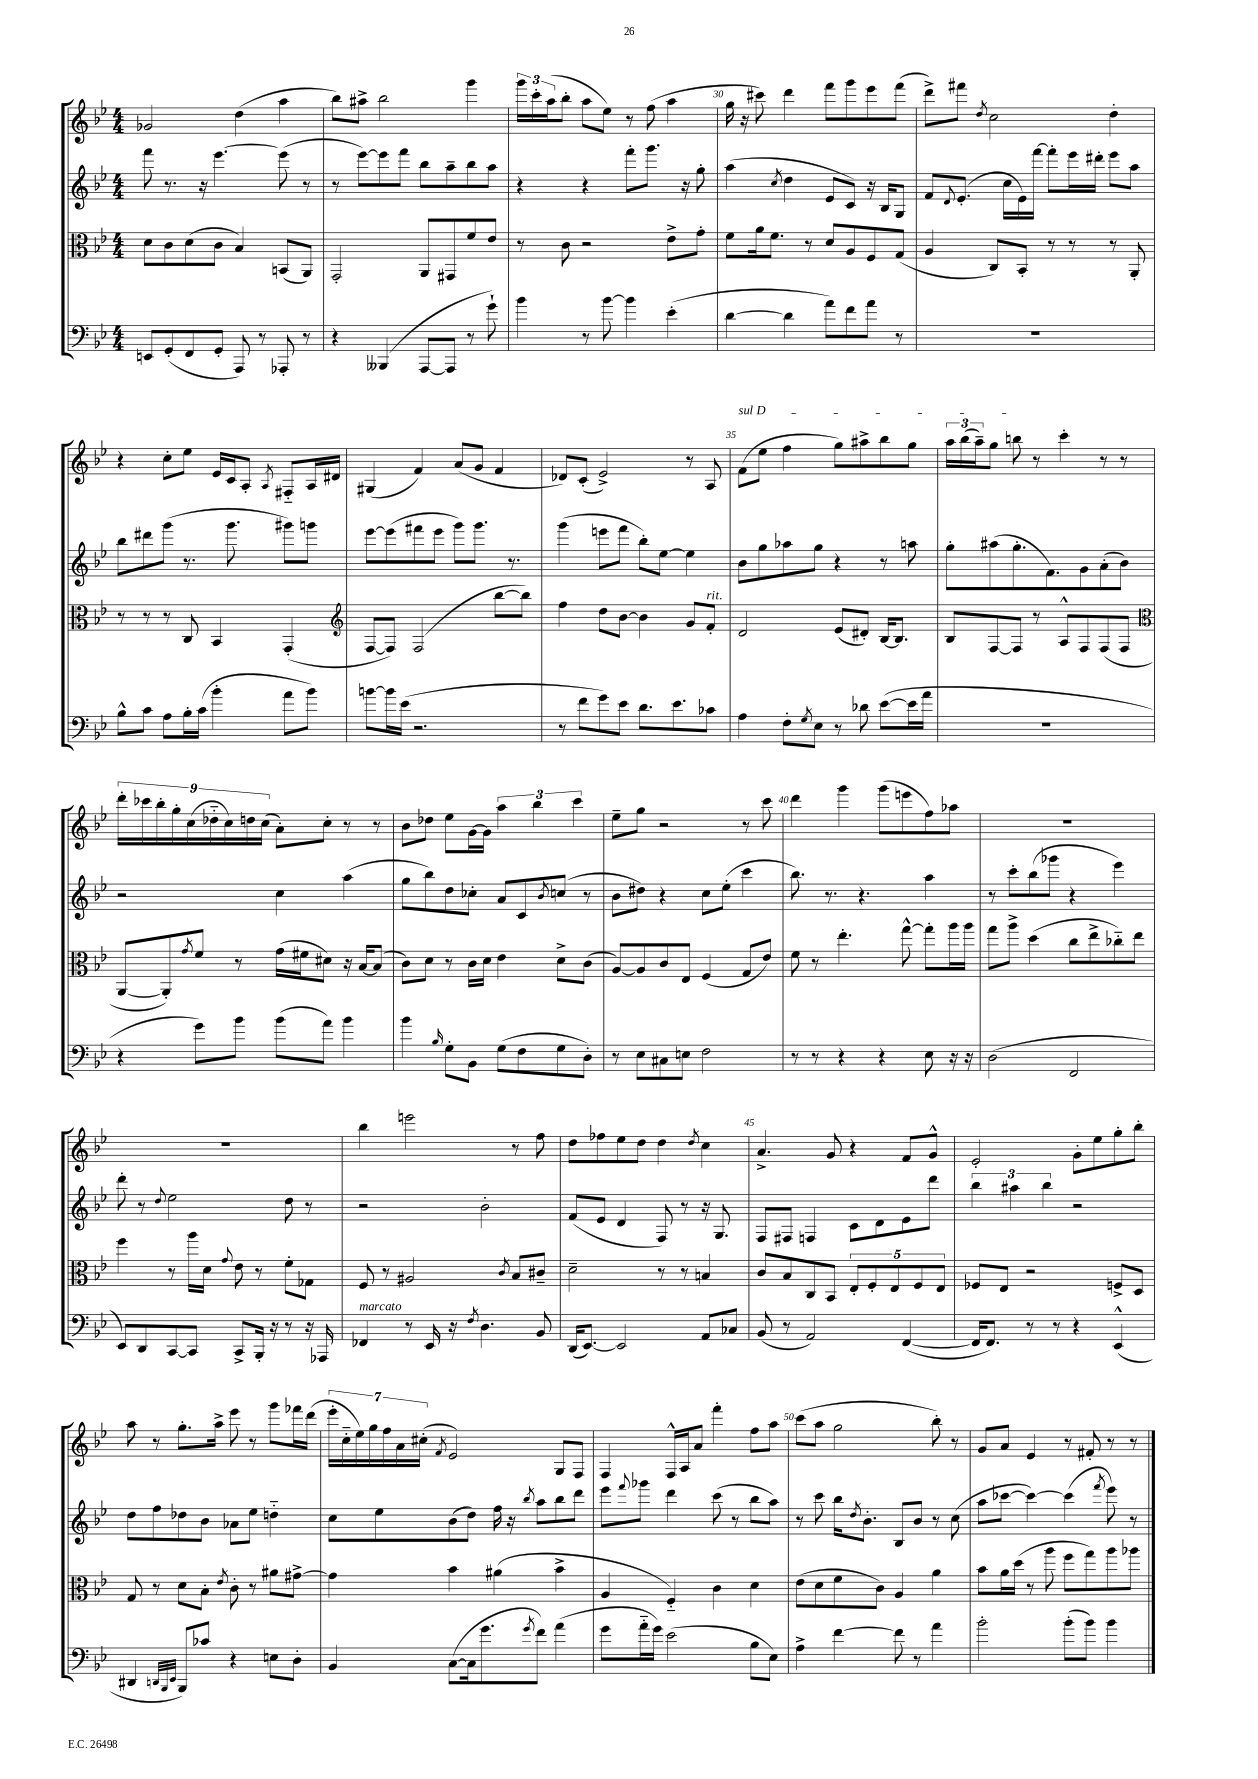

**kern	**kern	**kern	**kern
*staff4	*staff3	*staff2	*staff1
*clefF4	*clefC3	*clefG2	*clefG2
*k[b-e-]	*k[b-e-]	*k[b-e-]	*k[b-e-]
*M4/4	*M4/4	*M4/4	*M4/4
8EE/L	8d\L	8fff\	2g-/
(8GG'/	8c\	8.r	.
8FF/	(8d\	.	.
.	.	16r	.
8GG'/J	8c\J	[4.eee-\	.
8AAA/)	4B-/)	.	(4dd\
8r	.	.	.
8AAA-'/	(8BB/L	(8eee-\]	4aa\
8r	8AA/J)	8r	.
=	=	=	=
4r	2GG'/	8r	8bb-\L)
.	.	[8eee-\L)	8aa#^\J
(4BBB--/	.	8eee-\]	2bb-\
.	.	8fff\J	.
[8AAA/L	8AA/L	8bb-\L	.
8AAA/]J	8GG#/	8aa~\	.
8r	8f/	8bb-\	4ggg\
8g`\)	8e-/J	8aa\J	.
=	=	=	=
4b-\	8r	4r	24ggg\LL
.	.	.	24ccc'\
.	.	.	(24aa\J
.	8c\	.	8bb-'\J
8r	2r	4r	8aa\L
[8b-\	.	.	8ee-\J)
4b-\]	.	8fff'\L	8r
.	.	8.ggg\J	(8ff\
(4e-'\	8e-^\L	.	4aa\
.	.	16r	.
.	8g'\J	8gg'\	.
=	=	=	=
[4d\	8f\L	(4aa\	16gg\
.	.	.	16r
.	16a\k	.	8ccc#\)
.	8.f\J	.	.
.	.	8qcc/	.
4d\]	.	4dd\	4ddd\
.	8r	.	.
8a\L)	8d/L	8e-/L	8fff\L
8f\	8A/	8c/J)	8ggg\
8a\J	8F/	16r	8eee-\
.	.	16B-/LK	.
8r	(8G/J	8G/J	(8fff\J
=	=	=	=
1r	4A/	8f/L	8ddd^\L)
.	.	8qqd/	.
.	.	(8.e-'/J	8fff#\J
.	.	.	8qdd/
.	8C/L)	.	2cc\
.	.	16cc\LL	.
.	8BB-'/J	16e-\)	.
.	.	[16fff\JJ	.
.	8r	8fff'\]L	.
.	8r	16eee-\L	.
.	.	16ddd#'\JJ	.
.	8r	8eee-\L	4dd'\
.	8AA'/	8aa\J	.
=	=	=	=
8B-^^\L	8r	8bb-\L	4r
8c\J	8r	8ddd#\	.
8A\L	8r	(8ggg\J	8cc'\L
16B-'\L	8C/	8.r	8ee-\J
(16c\JJ	.	.	.
4b-'\	4BB-/	.	16e-/LL
.	.	8.ggg\	16c/J
.	.	.	8A'/J
.	.	.	8qA/
8a\L	(4GG'/	8ggg#\L)	8F#'~/L
8b-\J)	.	8ggg\J	16A/L
.	.	.	16d#/JJ
=	=	=	=
*	*clefG2	*	*
[8b\L	[8F/L	[8eee-\L	(4G#/
16b\]L	8F/]J)	(8eee-\]	.
(16e-\JJ	.	.	.
2.r	(2F/	8fff#\	4f/)
.	.	8eee-\J	.
.	.	8ggg\L)	(8a/L
.	.	8.ggg\J	8g/J
.	[8bb-\L	.	4f/
.	.	8.r	.
.	8bb-\]J)	.	.
=	=	=	=
8r	4ff\	(4ggg\	8d-/L)
8f\L	.	.	(8c'/J
8g\)	8dd\L	8eee\L	2e-^/)
8e-\J	[8b-\J	8fff\J	.
8.d\L	4b-\]	8bb-'\L)	.
.	.	[8ee-\J	.
8.e-\	.	.	.
.	8g/L	4ee-\]	8r
8c-\J	8f'/J	.	8A/
=	=	=	=
4A\	2d/	8b-\L	(8f\L
.	.	8gg\	8ee-\J
8F'\L	.	8aa-\	4ff\
8qG/	.	.	.
8E-\J	.	8gg\J	.
8r	(8e-/L	4r	8gg\L)
8d-\	8d#'/J)	.	8aa#^\
([8e-\L	[16B-/LK	8r	8bb-\
.	8.B-/]J	.	.
16e-\]L	.	8aa\	8gg\J
16a\JJ	.	.	.
=	=	=	=
1r	8B-/L	8gg'\L	24aa\LL
.	.	.	(24bb-\
.	.	.	24aa~\J)
.	[8F/	(8aa#\	8gg\J
.	8F/]J	8.gg'\	8bb\
.	8r	.	8r
.	.	8.f\)	.
.	8A^^/L	.	4ccc'\
.	8F/	8g\	.
.	(8F/	(8a'\	8r
.	8F/J	8b-\J)	8r
=	=	=	=
*	*clefC3	*	*
4r	[8AA/L	2r	18ddd'\LL
.	.	.	18ccc-\
.	.	.	18bb-'\
.	8AA'/])	.	.
.	.	.	18gg'\
.	.	.	(18cc\
.	8qg/	.	.
8g\L)	8f/J	.	.
.	.	.	18dd-'~\
.	.	.	18cc\)
8b-\J	8r	.	.
.	.	.	18dd\
.	.	.	(18cc\JJ
(8b-\L	(16g\LL	4cc\	8a'\L)
.	16f#\J	.	.
8a\J)	8d#\J)	.	8cc'\J
4b-\	16r	(4aa\	8r
.	[16B-/LK	.	.
.	(8B-/]J	.	8r
=	=	=	=
4b-\	8c\L)	8gg\L	8b-\L
.	8d\J	8bb-\)	8dd-\J
16qqB-/	.	.	.
8G'\L	8r	8dd\	8ee-\L
8BB-\J	16c\LL	8cc-'\J	[16g\L
.	16d\JJ	.	16g\]JJ
(8G\L	4e-\	8a/L	6aa\
8F\	.	8c/	.
.	.	.	6bb-\
.	.	8qb-/	.
8G\	8d^\L	(8cc/J	.
.	.	.	6ccc\
8D'\J)	(8c\J	8r	.
=	=	=	=
8r	[8A/L)	8b-\L	8ee-~\L
8E-\L	8A/]	8dd#\J)	8gg\J
8C#\	8c/	4r	2r
8E\J	8E-/J	.	.
2F\	(4F/	8cc\L	.
.	.	(8ee-'\J	.
.	8G/L	4ccc\	8r
.	8e-/J)	.	8ccc\
=	=	=	=
8r	8f\	8.bb-\)	4ddd\
8r	8r	.	.
.	.	8.r	.
4r	4.ee-'\	.	4ggg\
.	.	4.r	.
4r	.	.	(8ggg\L
.	[8gg^^\	.	8eee\
8E-\	8gg'\]L	4aa\	8ff\)
16r	16aa\L	.	8aa-\J
16r	16aa\JJ	.	.
=	=	=	=
(2D\	8gg\L	8r	1r
.	8aa^\J	8ccc'\L	.
.	(4dd\	(8bb-\	.
.	.	8ggg-\J	.
2FF/	8cc\L	4r	.
.	8ee-^\	.	.
.	8cc-'~\)	4eee-\)	.
.	8ee-\J	.	.
=	=	=	=
8EE-/L)	4ff\	8ddd'\	1r
8DD/	.	8r	.
.	.	8qqdd/	.
[8CC/	8r	2ee-\	.
8CC/]J	16aa\LL	.	.
.	16d\JJ	.	.
.	8qqg/	.	.
8CC^/L	8e-\	.	.
16BBB-'/Jk	8r	.	.
16r	.	.	.
8r	8f'\L	8dd\	.
16r	8G-\J	8r	.
16AAA-/	.	.	.
=	=	=	=
4FF-/	8F/	2r	4bb-\
.	8r	.	.
8r	2A#/	.	2eee\
16EE-/	.	.	.
16r	.	.	.
8qF/	.	.	.
4.D\	.	2b-'\	.
.	8qc/	.	.
.	8B-/L	.	8r
8BB-/	8c#~/J	.	8ff\
=	=	=	=
(16DD/LK	2d~\	(8f/L	8dd\L
[8.EE-/J)	.	.	.
.	.	8e-/J	8ff-\
2EE-/]	.	4d/	8ee-\
.	.	.	8dd\J
.	8r	8F/)	4dd\
.	8r	8r	.
.	.	.	8qdd/
8AA/L	4B/	16r	4cc\
.	.	8.G/	.
8C-/J	.	.	.
=	=	=	=
(8BB-/	8c/L	8F/L	4.a^/
8r	8B-/	8F#/J	.
2AA/)	8C/	4F/	.
.	8BB-/J	.	8g/
.	10E-'/L	8c\L	4r
.	10F'/	.	.
.	.	8d\	.
.	10E-/	.	.
([4FF/	.	8e-\	8f/L
.	10F/	.	.
.	.	8ddd\J	8g^^/J
.	10E-/J	.	.
=	=	=	=
16FF/]LK	8F-/L	6bb-\	2e-'/
8.FF/J)	.	.	.
.	8E-/J	.	.
.	.	6aa#\	.
8r	2r	.	.
.	.	6bb-\	.
8r	.	.	.
4r	.	2r	8g'\L
.	.	.	8ee-\
(4EE-^^/	8F^/L	.	8gg'\
.	8D/J	.	8bb-'\J
=	=	=	=
4DD#/	8G/	8dd\L	8aa\
.	8r	8ff\	8r
32qqDD/LLL	.	.	.
32qqBBB-/	.	.	.
32qqEE-/JJJ	.	.	.
8BBB-/L)	8d\L	8dd-\	8.gg'\L
8c-/J	8B-'\J	8b-\J	.
.	.	.	16aa^\Jk
.	8qe-/	.	.
4r	8c'\	8a-\L	8eee-\
.	8r	8ee-\J	8r
8E\L	8a#\L	4dd'~\	8ggg\L
8D'\J	[8g#^\J	.	16fff-\L
.	.	.	(16ddd\JJ
=	=	=	=
4BB-/	4g#\]	8cc\L	28eee-'\LL
.	.	.	28cc'~\
.	.	.	28ee-\)
.	.	.	28gg\
.	.	8ee-\	.
.	.	.	28ff\
.	.	.	28a\
.	.	.	(28cc#'\JJ
.	.	.	8qf/
([8C\L	4b-\	(8b-\	2e-/)
16C\]k	.	8dd\J)	.
8.g\	.	.	.
.	(4a#\	16ff\	.
.	.	16r	.
8qg/	.	8qbb-/	.
8f\J)	.	8aa\L	.
(4a\	4b-^\	8bb-\	8G/L
.	.	8ddd\J	8F/J
=	=	=	=
8g\L	4A/	8eee-\L	4F/
.	.	8qqfff/	.
16a'~\L	.	8ggg-\J	.
16g\JJ)	.	.	.
(2e-\	4F'~/)	4ddd\	16F^^/LL
.	.	.	16A/J
.	.	.	8a/J
.	4c\	(8ccc\	4fff'\
.	.	8r	.
8B-\L	4d\	8bb-\L	8ff\L
8E-\J)	.	8aa\J)	8aa\J
=	=	=	=
4A^\	(8e-\L	8r	(8ccc\L
.	8d\	8ccc\	8aa\J
[4f\	8f\	16bb-\LK	2gg\
.	.	8qdd/	.
.	.	8.b-'\J	.
.	8c\J)	.	.
8f\]	4A/	8B-/L	.
8r	.	8b-/J	.
4a\	4a\	8r	8bb-'\)
.	.	(8cc\	8r
=	=	=	=
2b-'\	8b-\L	8aa\L	8g/L
.	16a\L	[8ccc-\J	8a/J
.	(16dd\JJ	.	.
.	8r	4ccc-\_)	4e-/
.	8aa\	.	.
(8b-'\L	8ff\L	(4ccc-\]	8r
8b-\J)	8gg\)	.	8f#'/
.	.	8qfff/	.
4b-\	8aa\	8eee-\)	8r
.	8aa-\J	8r	8r
==	==	==	==
*-	*-	*-	*-
